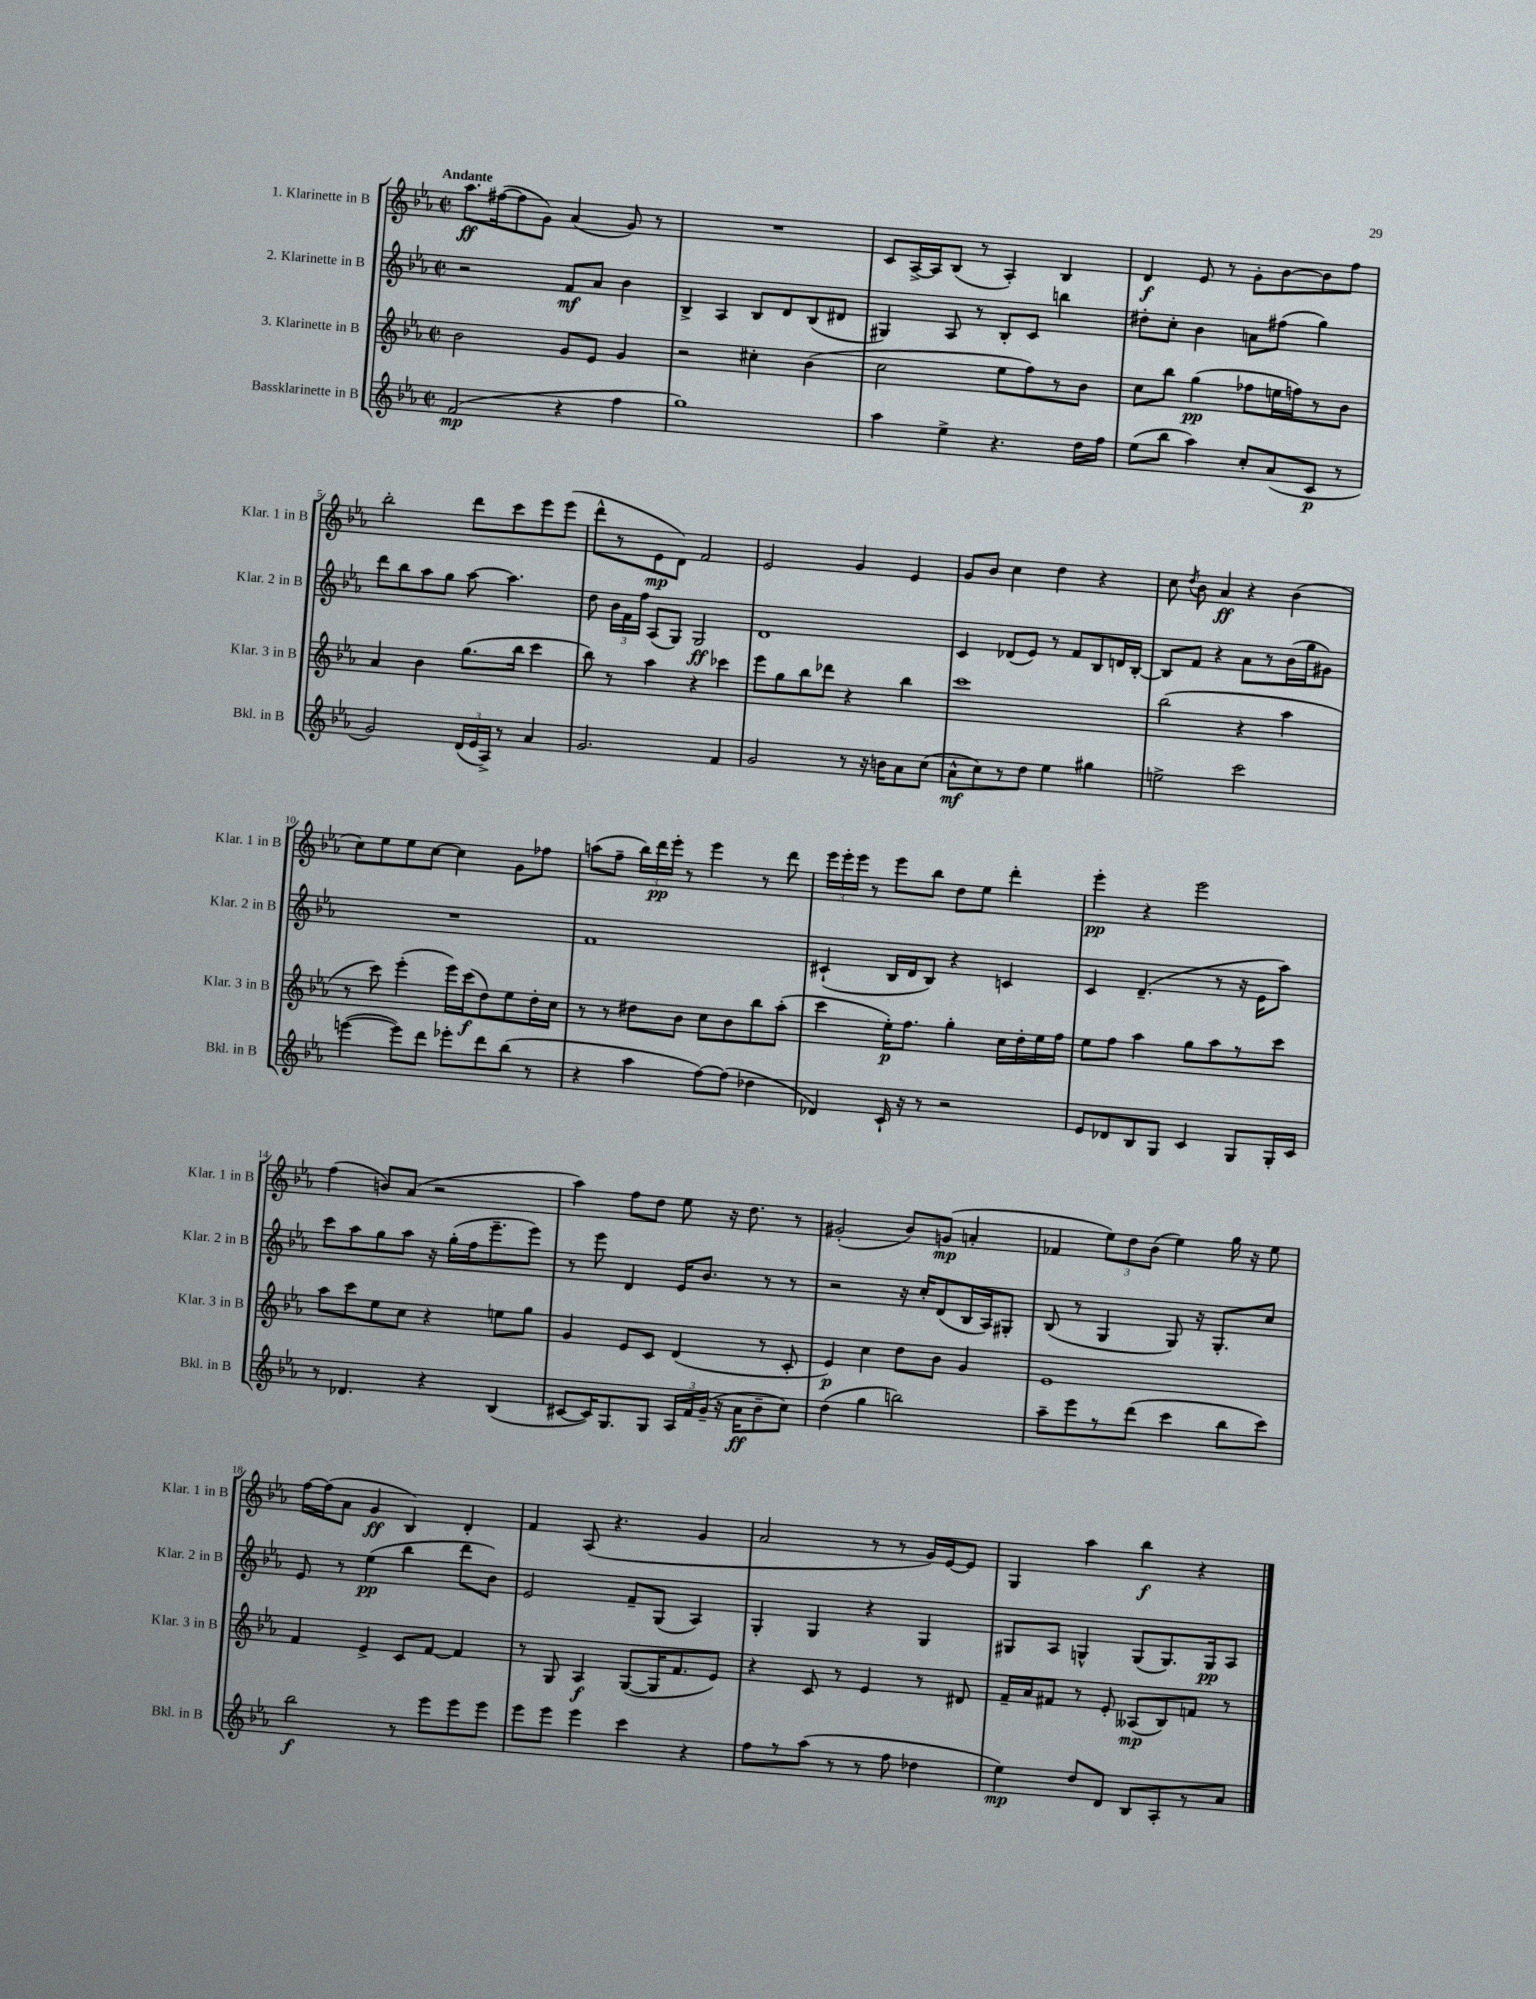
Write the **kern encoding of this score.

**kern	**dynam	**kern	**dynam	**kern	**dynam	**kern	**dynam
*part4	*part4	*part3	*part3	*part2	*part2	*part1	*part1
*staff4	*staff4	*staff3	*staff3	*staff2	*staff2	*staff1	*staff1
*I"Bassklarinette in B	*	*I"3. Klarinette in B	*	*I"2. Klarinette in B	*	*I"1. Klarinette in B	*
*I'Bkl. in B	*	*I'Klar. 3 in B	*	*I'Klar. 2 in B	*	*I'Klar. 1 in B	*
*clefG2	*	*clefG2	*	*clefG2	*	*clefG2	*
*k[b-e-a-]	*	*k[b-e-a-]	*	*k[b-e-a-]	*	*k[b-e-a-]	*
*M2/2	*	*M2/2	*	*M2/2	*	*M2/2	*
*met(c|)	*	*met(c|)	*	*met(c|)	*	*met(c|)	*
=1	=1	=1	=1	=1	=1	=1	=1
!	!	!	!	!	!	!LO:TX:a:B:t=Andante	!
(2f/	mp	2b-\	.	2r	.	8.aa-\L	ff
.	.	.	.	.	.	([16ff#X\k	.
.	.	.	.	.	.	8ff#\]	.
.	.	.	.	.	.	8g\J)	.
4r	.	8g/L	.	8f/L	mf	(4a-/	.
.	.	8e-/J	.	8a-/J	.	.	.
4ff\	.	4g/	.	4b-\	.	8g/)	.
.	.	.	.	.	.	8r	.
=2	=2	=2	=2	=2	=2	=2	=2
1gg)	.	2r	.	4B-^/	.	1r	.
.	.	.	.	4A-/	.	.	.
.	.	4cc#X'\	.	8B-/L	.	.	.
.	.	.	.	8d/	.	.	.
.	.	(4b-\	.	(8B-/	.	.	.
.	.	.	.	8d#X/J	.	.	.
=3	=3	=3	=3	=3	=3	=3	=3
4aa-\	.	2cc\	.	4G#X/)	.	8c/L	.
.	.	.	.	.	.	[16A-^/L	.
.	.	.	.	.	.	16A-/J]	.
4ee-^\	.	.	.	8A-/	.	(8B-/J	.
.	.	.	.	8r	.	8r	.
4.r	.	8ee-\L	.	8B-'/L	.	4A-'/)	.
.	.	8ff\)	.	8c/J	.	.	.
.	.	8r	.	4bbn\	.	4B-/	.
16dd\LL	.	8b-\J	.	.	.	.	.
16ff\JJ	.	.	.	.	.	.	.
=4	=4	=4	=4	=4	=4	=4	=4
(8ee-\L	.	8cc\L	.	8dd#X'\L	.	4d/	f
8bb-\J	.	8bb-\J	.	8cc'\J	.	.	.
4aa-\)	.	(4gg\	pp	4b-\	.	8e-/	.
.	.	.	.	.	.	8r	.
8cc'/L	.	8ff-X\L	.	8an\L	.	8g'\L	.
(8a-/	.	16een\L	.	(8ff#X\J	.	[8b-\	.
.	.	16ffn\J)	.	.	.	.	.
8c/J	p	8r	.	4gg\)	.	8b-\]	.
8r	.	8b-\J	.	.	.	8ff\J	.
!!LO:LB:g=z
=5	=5	=5	=5	=5	=5	=5	=5
2g/)	.	4a-/	.	8ddd\L	.	2bb-'\	.
.	.	.	.	8bb-\	.	.	.
.	.	4b-\	.	8aa-\	.	.	.
.	.	.	.	8gg\J	.	.	.
(24d/LL	.	(8.gg\L	.	[8aa-\	.	8ddd\L	.
24e-/	.	.	.	.	.	.	.
24A-^/JJ)	.	.	.	.	.	.	.
8r	.	.	.	4.aa-\]	.	8ccc\	.
.	.	16bb-\Jk	.	.	.	.	.
4a-/	.	4ccc\	.	.	.	8eee-\	.
.	.	.	.	.	.	(8eee-\J	.
=6	=6	=6	=6	=6	=6	=6	=6
2.g/	.	8bb-\)	.	8dd\	.	8ddd^^\L	.
.	.	8r	.	24b-\LL	.	8r	.
.	.	.	.	24f\	.	.	.
.	.	.	.	24ff\JJ	.	.	.
.	.	4aa-\	.	(8A-/L	.	8e-\	mp
.	.	.	.	8G/J)	.	8d\J)	.
.	.	4r	.	2G/	ff	2f/	.
4f/	.	4ccc-X\	.	.	.	.	.
=7	=7	=7	=7	=7	=7	=7	=7
2g/	.	8eee-\L	.	1d	.	2e-/	.
.	.	8gg\	.	.	.	.	.
.	.	8bb-\	.	.	.	.	.
.	.	8ddd-X\J	.	.	.	.	.
8r	.	4r	.	.	.	4g/	.
16r	.	.	.	.	.	.	.
16bn\KL	.	.	.	.	.	.	.
8a-\	.	4bb-\	.	.	.	4e-/	.
(8cc\J	.	.	.	.	.	.	.
=8	=8	=8	=8	=8	=8	=8	=8
8a-^^\L	mf	1ccc	.	4c/	.	8g/L	.
8cc\)	.	.	.	.	.	8b-/J	.
8r	.	.	.	(8d-X/L	.	4cc\	.
8dd\J	.	.	.	8e-/J)	.	.	.
4ee-\	.	.	.	8r	.	4dd\	.
.	.	.	.	8f/L	.	.	.
4gg#X\	.	.	.	8B-/	.	4r	.
.	.	.	.	16dn/L	.	.	.
.	.	.	.	[16B-'/JJ	.	.	.
=9	=9	=9	=9	=9	=9	=9	=9
2een^\	.	(2bb-\	.	8B-/L]	.	8cc\	.
.	.	.	.	.	.	8qdd/	.
.	.	.	.	8f/J	.	8b-\	.
.	.	.	.	4r	.	4a-/	ff
2ccc\	.	4r	.	8a-\L	.	4r	.
.	.	.	.	8r	.	.	.
.	.	4aa-\	.	(16b-\L	.	(4b-\	.
.	.	.	.	16gg\J	.	.	.
.	.	.	.	8g#X\J)	.	.	.
!!LO:LB:g=z
=10	=10	=10	=10	=10	=10	=10	=10
([4eeen\	.	8r	.	1r	.	8cc\L)	.
.	.	8ccc\)	.	.	.	8ee-\	.
8eee\L])	.	(4eee-'\	.	.	.	8ee-\	.
8ddd\J	.	.	.	.	.	[8cc\J	.
8eee-X'\L	.	16eee-\LL)	.	.	.	4cc\]	.
.	.	(16ccc\J	f	.	.	.	.
8ddd\	.	8dd\)	.	.	.	.	.
(8bb-\J	.	8ee-\	.	.	.	8g\L	.
8r	.	16dd'\L	.	.	.	8ff-X\J	.
.	.	16cc\JJ	.	.	.	.	.
=11	=11	=11	=11	=11	=11	=11	=11
4r	.	8r	.	1f	.	(8aan\L	.
.	.	8r	.	.	.	8ff~\J	.
4aa-\	.	8dd#X\L	.	.	.	24bb-\LL)	.
.	.	.	.	.	.	24ddd\	pp
.	.	.	.	.	.	24eee-'\JJ	.
.	.	8b-\J	.	.	.	8r	.
[8ff\L)	.	8cc\L	.	.	.	4eee-\	.
(8ff\J]	.	8b-\	.	.	.	.	.
4dd-X\	.	8bb-\	.	.	.	8r	.
.	.	(8aa-'\J	.	.	.	8ddd\	.
=12	=12	=12	=12	=12	=12	=12	=12
4d-X/)	.	4ccc\	.	(4c#X`/	.	24eee-\LL	.
.	.	.	.	.	.	24eee-'\	.
.	.	.	.	.	.	24eee-\JJ	.
.	.	.	.	.	.	8r	.
16c`/	.	16ee-'\KL)	p	16B-/LL	.	8eee-\L	.
16r	.	8.ff\J	.	16d/J	.	.	.
8r	.	.	.	8B-/J)	.	8bb-\J	.
2r	.	4gg'\	.	4r	.	8dd\L	.
.	.	.	.	.	.	8ee-\J	.
.	.	16cc\LL	.	4cn/	.	4ddd'\	.
.	.	16dd'\	.	.	.	.	.
.	.	16ee-\	.	.	.	.	.
.	.	16ff\JJ	.	.	.	.	.
=13	=13	=13	=13	=13	=13	=13	=13
8e-/L	.	8ee-\L	.	4c/	.	4eee-'\	pp
8d-X/	.	8ff\J	.	.	.	.	.
8B-/	.	4aa-\	.	(4.d~/	.	4r	.
8G/J	.	.	.	.	.	.	.
4c/	.	8gg\L	.	.	.	2eee-\	.
.	.	8aa-\	.	8r	.	.	.
8G/L	.	8r	.	16r	.	.	.
.	.	.	.	16e-\KL	.	.	.
16G'/L	.	8ccc\J	.	8aa-\J)	.	.	.
16c/JJ	.	.	.	.	.	.	.
!!LO:LB:g=z
=14	=14	=14	=14	=14	=14	=14	=14
8r	.	8aa-\L	.	8ccc\L	.	(4ff\	.
4.d-X/	.	8ccc\	.	8aa-\	.	.	.
.	.	8ee-\	.	8gg\	.	8bn/L)	.
.	.	8cc\J	.	8aa-\J	.	(8a-/J	.
4r	.	4r	.	16r	.	2r	.
.	.	.	.	(16gg'\LL	.	.	.
.	.	.	.	16ff\J	.	.	.
.	.	.	.	8.eee-~\	.	.	.
(4B-/	.	8een\L	.	.	.	.	.
.	.	8gg\J	.	8eee-\J)	.	.	.
=15	=15	=15	=15	=15	=15	=15	=15
[8c#X/L	.	4g/	.	8r	.	4aa-\)	.
16c#/K])	.	.	.	8eee-\	.	.	.
8.G/	.	.	.	.	.	.	.
.	.	8e-/L	.	4d/	.	8ff\L	.
8G/J	.	8c/J	.	.	.	8dd\J	.
24A-/LL	.	(4d/	.	16e-/KL	.	8ee-\	.
24f/	.	.	.	.	.	.	.
.	.	.	.	8.b-/J	.	.	.
(24g~/JJ	.	.	.	.	.	.	.
16r	.	.	.	.	.	16r	.
16a-\KL	ff	.	.	.	.	8.dd\	.
8b-~\	.	8r	.	8r	.	.	.
8cc\J)	.	8c'/	.	8r	.	8r	.
=16	=16	=16	=16	=16	=16	=16	=16
(4dd\	.	4e-/)	p	2r	.	(2g#X'/	.
4gg\	.	4cc\	.	.	.	.	.
2bbn\)	.	8dd\L	.	16r	.	8b-/L)	.
.	.	.	.	16cc'/KL	.	.	.
.	.	8b-\J	.	(8d/	.	(8gn/J	mp
.	.	4g/	.	16B-/L	.	4an'/	.
.	.	.	.	16A-/J)	.	.	.
.	.	.	.	8G#X'/J	.	.	.
=17	=17	=17	=17	=17	=17	=17	=17
8aa-~\L	.	1e-	.	(8B-/	.	4f-X/	.
8eee-\	.	.	.	8r	.	.	.
8r	.	.	.	4G/	.	12ee-\L)	.
.	.	.	.	.	.	12dd\	.
(8ddd\J	.	.	.	.	.	.	.
.	.	.	.	.	.	(12b-\J	.
4ccc\	.	.	.	8G/)	.	4ee-\)	.
.	.	.	.	16r	.	.	.
.	.	.	.	8.G'/L	.	.	.
8bb-\L	.	.	.	.	.	16gg\	.
.	.	.	.	.	.	16r	.
8ccc\J)	.	.	.	8cc/J	.	8ee-\	.
!!LO:LB:g=z
=18	=18	=18	=18	=18	=18	=18	=18
2bb-\	f	4f/	.	8e-/	.	[16ff\LL	.
.	.	.	.	.	.	(16ff\J]	.
.	.	.	.	8r	.	8a-\J	.
.	.	4e-^/	.	(4ee-\	pp	4g/	ff
8r	.	8c/L	.	4bb-\	.	4B-/)	.
8eee-\L	.	[8f/J	.	.	.	.	.
8eee-\	.	4f/]	.	8ddd\L	.	4d'/	.
8eee-\J	.	.	.	8b-\J)	.	.	.
=19	=19	=19	=19	=19	=19	=19	=19
8eee-\L	.	8r	.	2e-/	.	4f/	.
8eee-\J	.	8G/	.	.	.	.	.
4eee-\	.	4A-/	f	.	.	(8A-/	.
.	.	.	.	.	.	4.r	.
4ccc\	.	([8G/L	.	8f~/L	.	.	.
.	.	16G/K]	.	(8G/J	.	.	.
.	.	8.f/	.	.	.	.	.
4r	.	.	.	4A-/)	.	4g/	.
.	.	8e-/J)	.	.	.	.	.
=20	=20	=20	=20	=20	=20	=20	=20
8ff\L	.	4r	.	4G'/	.	2a-/	.
8r	.	.	.	.	.	.	.
(8aa-\J	.	8c/	.	4G/	.	.	.
8r	.	8r	.	.	.	.	.
8r	.	4e-/	.	4r	.	8r	.
8ff\	.	.	.	.	.	8r	.
4dd-X\	.	8r	.	4G/	.	16g/LL)	.
.	.	.	.	.	.	[16e-/J	.
.	.	8d#X/	.	.	.	8e-/J]	.
=21	=21	=21	=21	=21	=21	=21	=21
4ee-\)	mp	16f~/LL	.	8G#X/L	.	4G/	.
.	.	16a-/J	.	.	.	.	.
.	.	8f#X/J	.	8A-/J	.	.	.
8dd/L	.	8r	.	4Gn^^/	.	4aa-\	.
8d/J	.	8e-'/	.	.	.	.	.
8B-/L	.	(8A--X/L	mp	(8G/L	.	4bb-\	f
8A-'/	.	8B-/)	.	8.G/)	.	.	.
8r	.	8fn/J	.	.	.	4r	.
.	.	.	.	16G/k	pp	.	.
8a-/J	.	8r	.	8A-/J	.	.	.
==	==	==	==	==	==	==	==
*-	*-	*-	*-	*-	*-	*-	*-
